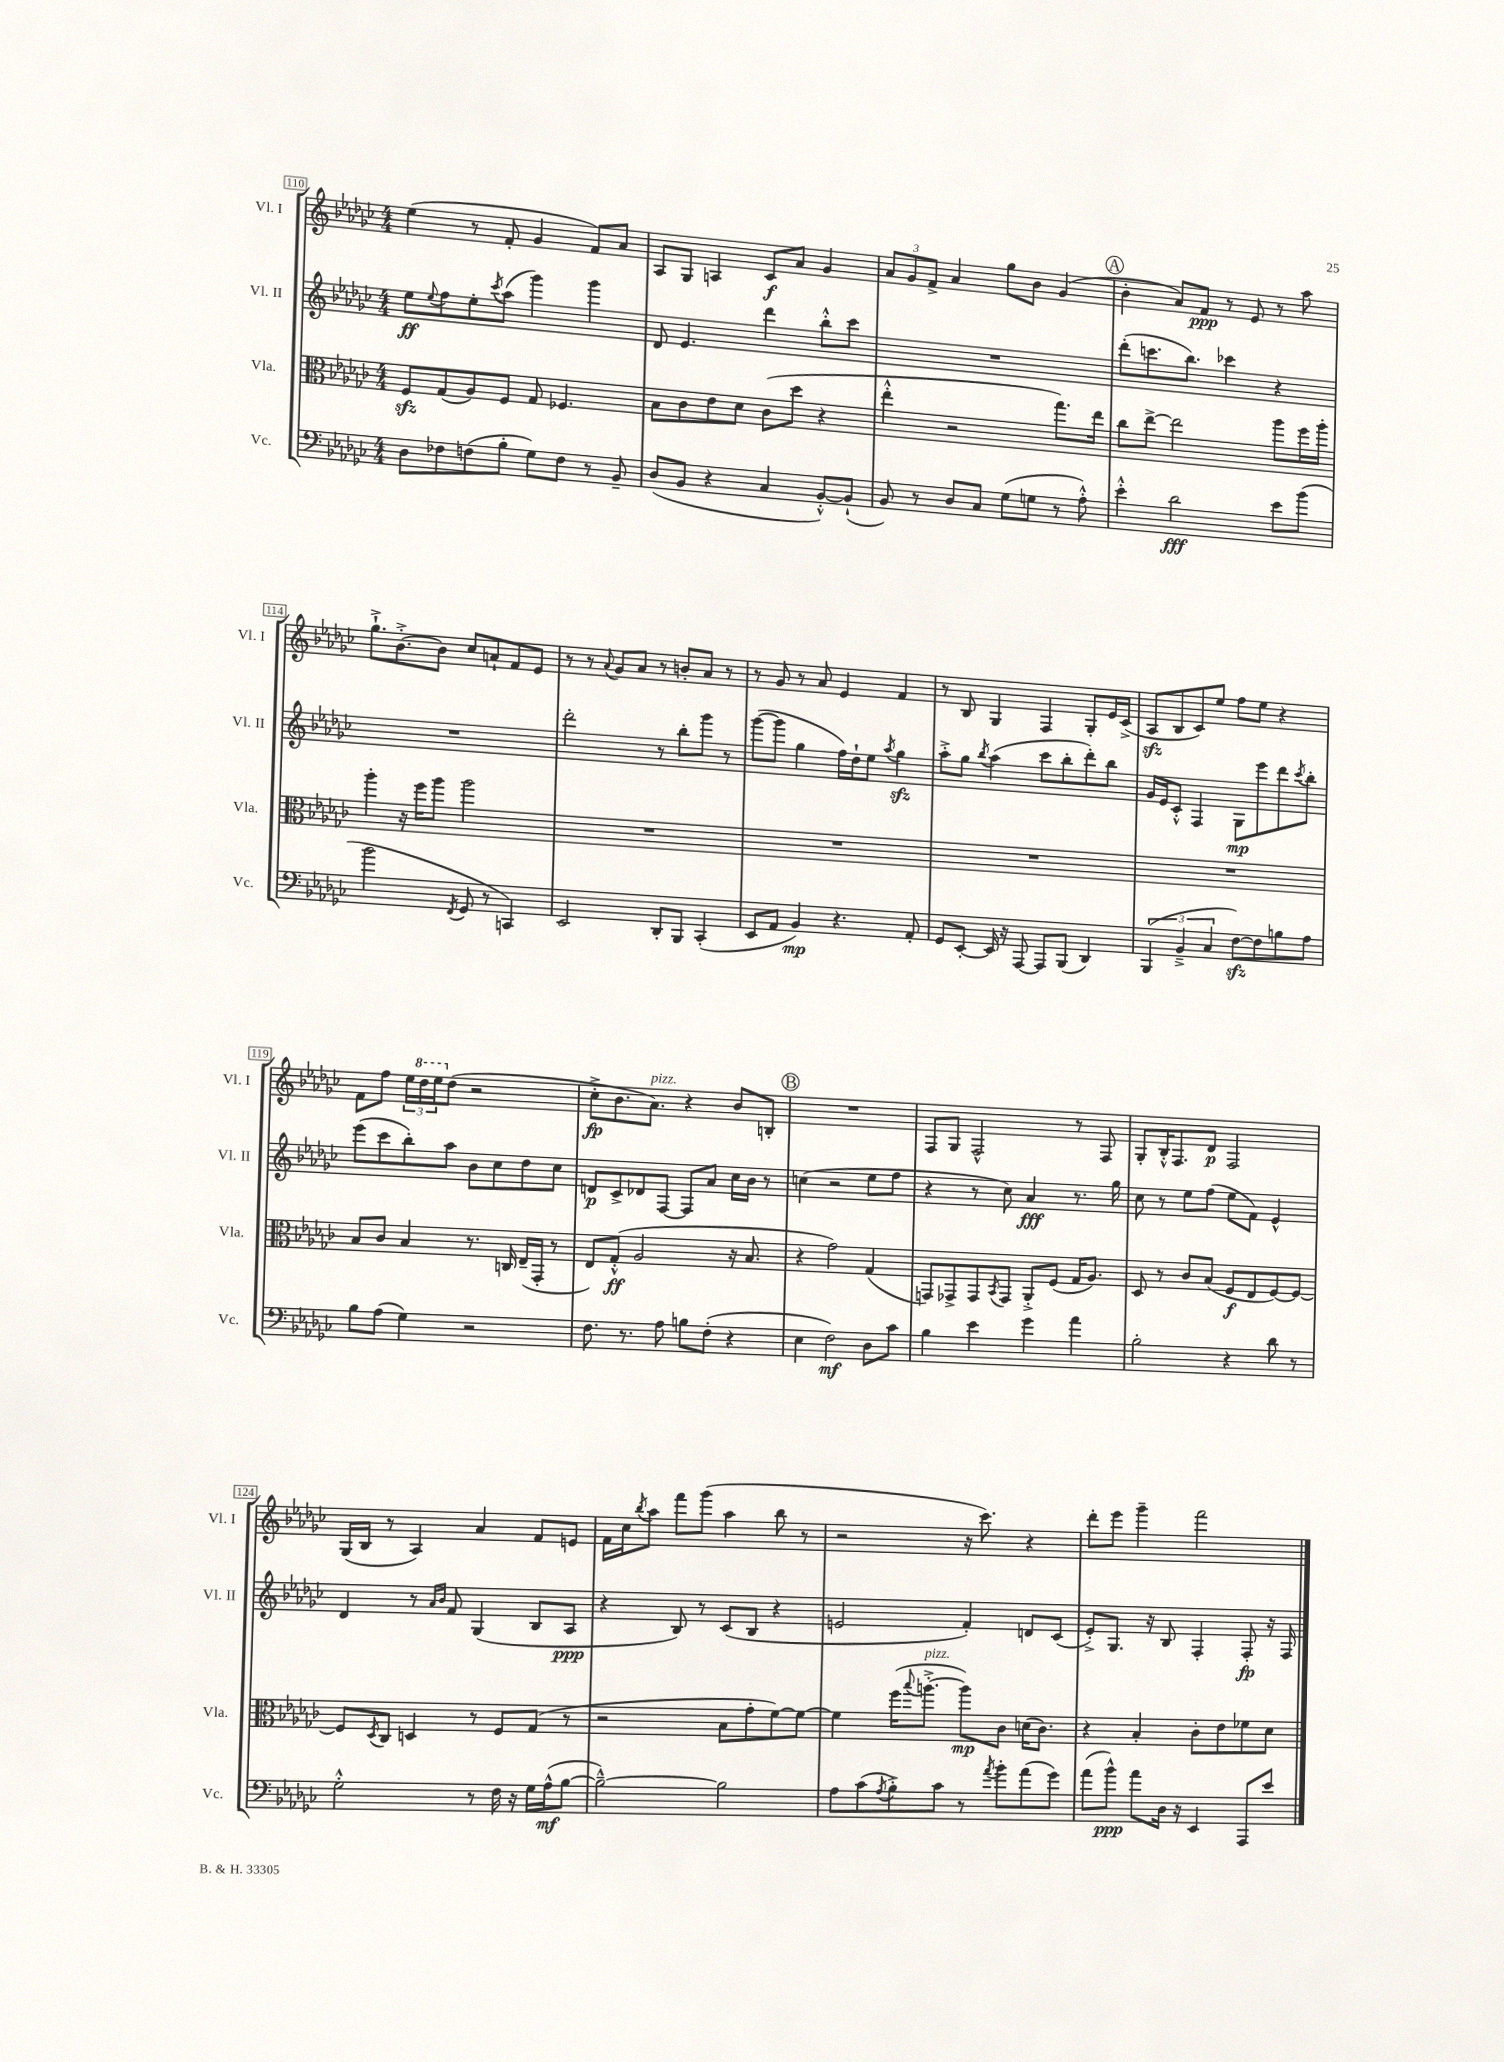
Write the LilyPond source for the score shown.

<<
\new StaffGroup <<
\new Staff = "s0" \with { instrumentName = "Vl. I" shortInstrumentName = "Vl. I" } {
    \clef treble \key ges \major \numericTimeSignature \time 4/4
    ees''4( r8 f'8-. ges'4 f'8) aes'8 |
    aes8 ges8 a4 ces'8\f aes'8 ges'4 |
    \tuplet 3/2 { aes'8 ges'8 f'8-> } aes'4 ges''8 bes'8 ges'4( |
    \mark \markup { \circle "A" } bes'4-. aes'8) f'8\ppp r8 ees'8 r8 aes''8 |
    ges''8.-!-> bes'8.~-.-> bes'8 ces''8 a'8-! f'8 ees'8 |
    r8 r8 \appoggiatura { aes'8 } ges'8 aes'8 r8 b'8-. aes'8 r8 |
    r8 ges'8 r8 aes'8 ees'4 f'4 |
    r8 bes8 ges4 f4 ges8-. ees'16 ces'16->( |
    aes8\sfz bes8 ces'8) ees''8 f''8 ees''8 r4 |
    f'8 f''8 \tuplet 3/2 { ees''16 \ottava #1 des'''16 ees'''16 \ottava #0 } des''8( r2 |
    ces''8-.->\fp bes'8. aes'8.^\markup { \italic "pizz." }) r4 bes'8 b8-. |
    \mark \markup { \circle "B" } R1 |
    f8 ges8 f2-^ r8 f8 |
    ges8-. bes16-.-^ f8. des'8\p f2 |
    ges16( bes16 r8 aes4) aes'4 f'8 e'8 |
    f'16 ces''16 \acciaccatura { bes''8 } aes''8 f'''8 ges'''8( aes''4 bes''8 r8 |
    r2 r16 ces'''8.) r4 |
    des'''8-. ees'''8 ges'''4-- f'''2 \bar "|." |
}
\new Staff = "s1" \with { instrumentName = "Vl. II" shortInstrumentName = "Vl. II" } {
    \clef treble \key ges \major \numericTimeSignature \time 4/4
    ees''8\ff \appoggiatura { ees''8 } f''8 ees''8-. \acciaccatura { ces'''8 } aes''8( ges'''4) ges'''4 |
    des'8 ees'4. des'''4 bes''8-.-^ ces'''8 |
    R1 |
    \mark \markup { \circle "A" } des'''8-.( c'''8. bes''8.) ces'''4 r4 |
    R1 |
    des'''2-. r8 bes''8-. ges'''8 r8 |
    ges'''8~( ges'''8 ges''4 f''16) des''16-! ees''8 \acciaccatura { aes''8 } ges''4\sfz |
    aes''8-.-> ges''8 \acciaccatura { bes''8 } aes''4( ces'''8 bes''8-. des'''8-.) bes''8 |
    ges'16 ees'16 ces'8-.-^ f4 ges8\mp ees'''8 des'''8 \acciaccatura { ces'''8 } bes''8-. |
    ees'''8( ces'''8 bes''8-.) aes''8 bes'8 ces''8 des''8 ces''8 |
    d'8\p ces'8-> des'8 f8~ f8 aes'8 ces''16 bes'16 r8 |
    \mark \markup { \circle "B" } c''4( r2 ees''8 f''8 |
    r4 r8 ces''8) aes'4\fff r8. ges''16 |
    ces''8 r8 ees''8 f''8( ees''8 f'8) ees'4-^ |
    des'4 r8 \grace { aes'16 bes'16 } f'8 ges4( bes8 aes8\ppp |
    r4 bes8) r8 ces'8( bes8 r4 |
    e'2 f'4-.) d'8 ces'8( |
    ees'8-.->) ges8. r16 bes8 f4-. f8-.\fp r16 f16 \bar "|." |
}
\new Staff = "s2" \with { instrumentName = "Vla." shortInstrumentName = "Vla." } {
    \clef alto \key ges \major \numericTimeSignature \time 4/4
    f8\sfz ges8( aes8) f8 ges8 fes4. |
    bes8 ces'8 ees'8 des'8 ces'8( des''8 r4 |
    ees''4-.-^ r2 ges''8.) ees''16 |
    \mark \markup { \circle "A" } ces''8 ees''8~-> ees''2 aes''8 f''16 aes''16-. |
    aes''4-. r16 f''16 aes''8 aes''2 |
    R1 |
    R1 |
    R1 |
    R1 |
    bes8 ces'8 bes4 r8. c16 ees16--( ges,16-. r8 |
    ees8) ges8-.-^\ff( aes2 r16 bes8. |
    \mark \markup { \circle "B" } r4 ges'2) ges4( |
    g,8) ges,8-> ges,8 \acciaccatura { bes,8 } ges,8 aes,8-.-> f8( ges16 aes8.) |
    des8 r8 ces'8 bes8( f8\f ees8 f8~) f8~ |
    f8 \acciaccatura { des8 } ces8 d4 r8 f8 ges8( r8 |
    r2 bes8 ges'8-. f'8~) f'8~ |
    f'4 f''16( \appoggiatura { bes''8 } a''8.~-.->^\markup { \italic "pizz." } a''8\mp) ces'8 d'16( ces'8.) |
    r4 bes4-. ces'8-. ees'8 fes'8 des'8 \bar "|." |
}
\new Staff = "s3" \with { instrumentName = "Vc." shortInstrumentName = "Vc." } {
    \clef bass \key ges \major \numericTimeSignature \time 4/4
    des8 fes8 f8( bes8-. ges8) f8 r8 bes,8-- |
    des8( bes,8 r4 ces4 bes,8~-.-^) bes,8-!( |
    bes,8) r8 des8 ces8 ges8( g8 r8 aes8-.-^) |
    \mark \markup { \circle "A" } ees'4-.-^ des'2\fff ees'8 bes'8( |
    bes'2 \acciaccatura { f,8 } ges,8 r8 c,4) |
    ees,2 des,8-. bes,,8 ces,4-.( |
    ees,8 aes,8 bes,4\mp) r4. aes,8-. |
    ges,8 ees,8~-. ees,16 r16 aes,,8~ aes,,8 bes,,8( des,4) |
    \tuplet 3/2 { bes,,4( bes,4---> ces4 } f8~\sfz) f8 b8 aes8 |
    bes8 aes8( ges4) r2 |
    f8. r8. aes8 b8 f8-.( r4 |
    \mark \markup { \circle "B" } ees4 f2\mf) des8 ces'8 |
    bes4 ees'4 ges'4 aes'4 |
    bes2-. r4 des'8 r8 |
    ges2-.-^ r8 f16 r16 ges16 aes16-^\mf( bes8~ |
    bes2~---^) bes2 |
    aes8 ces'8( \acciaccatura { aes8 } bes8-.->) ces'8 r8 \acciaccatura { aes'8 } bes'8-. aes'8( ges'8) |
    aes'8( bes'8-^\ppp) aes'8 des16 r16 ees,4 aes,,8 ees'8 \bar "|." |
}
>>
>>
\layout { \context { \Score currentBarNumber = #110 \override BarNumber.stencil = #(make-stencil-boxer 0.1 0.3 ly:text-interface::print) } }
